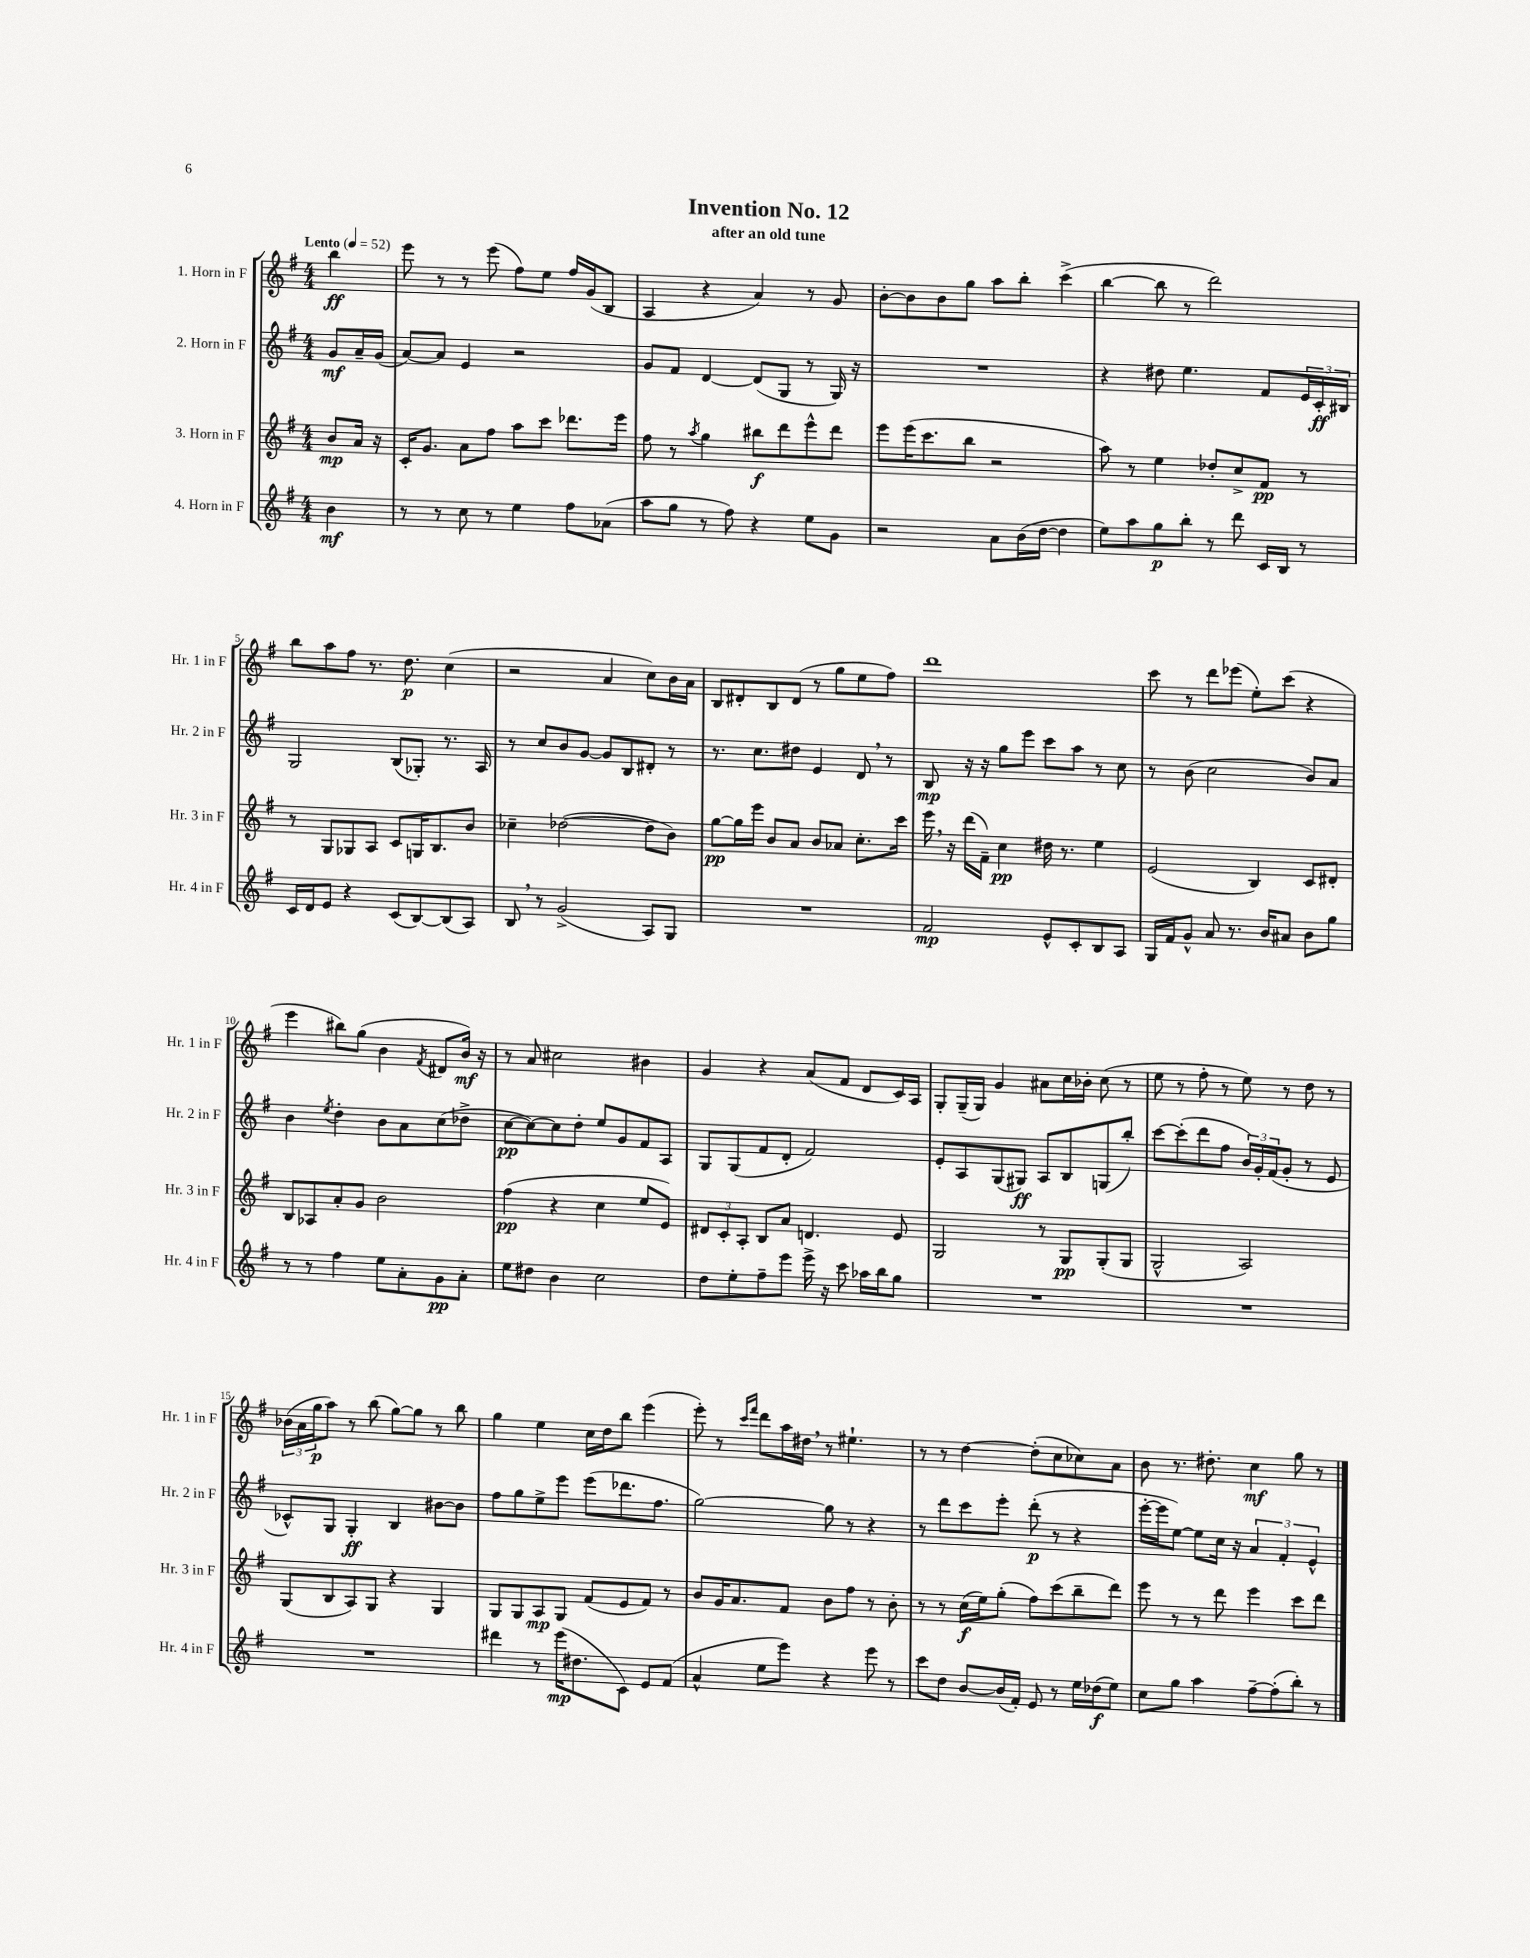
\header { title = "Invention No. 12" subtitle = "after an old tune" }
<<
\new StaffGroup <<
\new Staff = "s0" \with { instrumentName = "1. Horn in F" shortInstrumentName = "Hr. 1 in F" } {
    \clef treble \key g \major \numericTimeSignature \time 4/4 \partial 4 \tempo "Lento" 4 = 52
    b''4\ff |
    e'''8 r8 r8 e'''8( fis''8) e''8 fis''16 g'16( b8 |
    a4 r4 a'4) r8 g'8 |
    b'8~-. b'8 b'8 g''8 a''8 b''8-. c'''4->( |
    b''4~ b''8 r8 d'''2) |
    b''8 a''8 fis''8 r8. d''8.\p c''4( |
    r2 a'4 c''8) b'16 a'16 |
    b8 dis'8-. b8 dis'8( r8 g''8 e''8 fis''8) |
    d'''1 |
    c'''8 r8 d'''8 ees'''8( e''8-.) c'''8( r4 |
    e'''4 bis''8) g''8( b'4 \acciaccatura { fis'8 } dis'8 b'16\mf) r16 |
    r8 a'8 cis''2 bis'4 |
    g'4 r4 a'8( fis'8 d'8 c'16) a16 |
    g8-. g16--( g16) g'4 ais'8 c''16 bes'16-. c''8( r8 |
    e''8 r8 fis''8-. r8 e''8) r8 d''8 r8 |
    \tuplet 3/2 { bes'16( a'16 g''16\p } a''8) r8 b''8( g''8~) g''8 r8 b''8 |
    g''4 e''4 c''16 d''16 b''8 e'''4( |
    e'''8-.) r8 \grace { c'''16 fis'''16 } d'''8 a''16 dis''16 \breathe r8 eis''4.-! |
    r8 r8 d''4~ d''8-.( c''8 ces''8) a'8 |
    b'8 r8. dis''8.-. c''4\mf g''8 r8 \bar "|." |
}
\new Staff = "s1" \with { instrumentName = "2. Horn in F" shortInstrumentName = "Hr. 2 in F" } {
    \clef treble \key g \major \numericTimeSignature \time 4/4 \partial 4
    g'8\mf a'16-- g'16( |
    a'8~) a'8 e'4 r2 |
    g'8 fis'8 d'4~ d'8( g8 r8 g16) r16 |
    R1 |
    r4 dis''8 e''4. fis'8 \tuplet 3/2 { e'16 c'16-.\ff bis16 } |
    g2 b8( ges8-.) r8. a16 |
    r8 c''8 b'8 g'8~ g'8 b8 dis'8-. r8 |
    r8. c''8. dis''8 e'4 d'8 \breathe r8 |
    b8\mp r16 r16 g''8 e'''8 c'''8 a''8 r8 c''8 |
    r8 b'8( c''2 b'8) a'8 |
    b'4 \acciaccatura { e''8 } d''4-. b'8 a'8 c''8( des''8-> |
    c''8~\pp c''8~) c''8 d''8-. e''8 g'8 fis'8 a8 |
    g8 g8( fis'8 d'8-. fis'2) |
    e'8-. a8 g8( gis8\ff) a8 b8 g8( b''8-.) |
    c'''8~ c'''8-.( d'''8 fis''8 \tuplet 3/2 { b'16) g'16-. fis'16( } g'8-. r8 e'8 |
    ces'8-^) g8 g4-.\ff b4 bis'8~ bis'8 |
    fis''8 g''8 e''8-> e'''8 e'''8( des'''8. fis''8. |
    g''2~) g''8 r8 r4 |
    r8 d'''8 c'''8 e'''8-. d'''8-.\p( r8 r4 |
    e'''16~-. e'''16 e''8~) e''8 c''16 r16 \tuplet 3/2 { a'4 fis'4-. e'4-^ } \bar "|." |
}
\new Staff = "s2" \with { instrumentName = "3. Horn in F" shortInstrumentName = "Hr. 3 in F" } {
    \clef treble \key g \major \numericTimeSignature \time 4/4 \partial 4
    b'8\mp a'16 r16 |
    c'16-. g'8. a'8 fis''8 a''8 c'''8 des'''8. e'''16 |
    fis''8 r8 \acciaccatura { a''8 } g''4 bis''8\f d'''8 e'''8-^ d'''8 |
    e'''8 e'''16( c'''8. b''8 r2 |
    a''8) r8 e''4 des''8-. c''8-> fis'8\pp r8 |
    r8 g8 ges8 a8 c'8 g16 b8. b'8 |
    ces''4-- des''2~( des''8 b'8) |
    g''8~\pp g''16 e'''16 b'8 a'8 b'8 aes'8 c''8.-. c'''16 |
    e'''16 \breathe r16 d'''16( fis'16--) c''4\pp dis''16 r8. e''4 |
    e'2( b4) c'8 dis'8-. |
    b8 aes8 a'8-. g'8 b'2 |
    fis''4\pp( r4 c''4 e''8 e'8) |
    \tuplet 3/2 { dis'8 c'8-. a8-. } b8 a'8 d'4. e'8 |
    g2 r8 g8\pp g8-.( g8 |
    g2-^ a2) |
    g8( b8 a8) g8 r4 g4 |
    g8 g8 a8\mp g8 fis'8( e'8 fis'8) r8 |
    b'8 g'16 a'8. fis'8 b'8 fis''8 r8 b'8-. |
    r8 r8 c''16\f( e''16) g''8-.( fis''8) c'''8( b''8-- d'''8) |
    e'''8 r8 r8 d'''8 e'''4 c'''8 d'''8 \bar "|." |
}
\new Staff = "s3" \with { instrumentName = "4. Horn in F" shortInstrumentName = "Hr. 4 in F" } {
    \clef treble \key g \major \numericTimeSignature \time 4/4 \partial 4
    b'4\mf |
    r8 r8 c''8 r8 e''4 fis''8 aes'8( |
    a''8 g''8 r8 fis''8) r4 e''8 g'8 |
    r2 a'8 b'16( d''16~ d''4 |
    e''8) a''8 g''8\p b''8-. r8 d'''8 c'16 b16 r8 |
    c'16 d'16 e'8 r4 c'8( b8~) b8( a8) |
    b8 \breathe r8 g'2->( a8) g8 |
    R1 |
    fis'2\mp e'8-^ c'8-. b8 a8 |
    g16 fis'16 g'8-^ a'8 r8. b'16 ais'8 b'8 g''8 |
    r8 r8 fis''4 e''8 a'8-. g'8\pp a'8-. |
    e''8 dis''8 b'4 c''2 |
    d''8 e''8-. fis''8-- e'''8 e'''16-> r16 c'''8 aes''16 b''16 g''8 |
    R1 |
    R1 |
    R1 |
    dis'''4 r8 e'''16\mp( dis''8. c'8) e'8 fis'8( |
    a'4-^ e''8 e'''8) r4 e'''8 r8 |
    c'''8 d''8 b'8~ b'16( fis'16-.) e'8 r8 e''16 des''16\f( e''8) |
    c''8 g''8 a''4 fis''8~-- fis''8-.( b''8-.) r8 \bar "|." |
}
>>
>>
